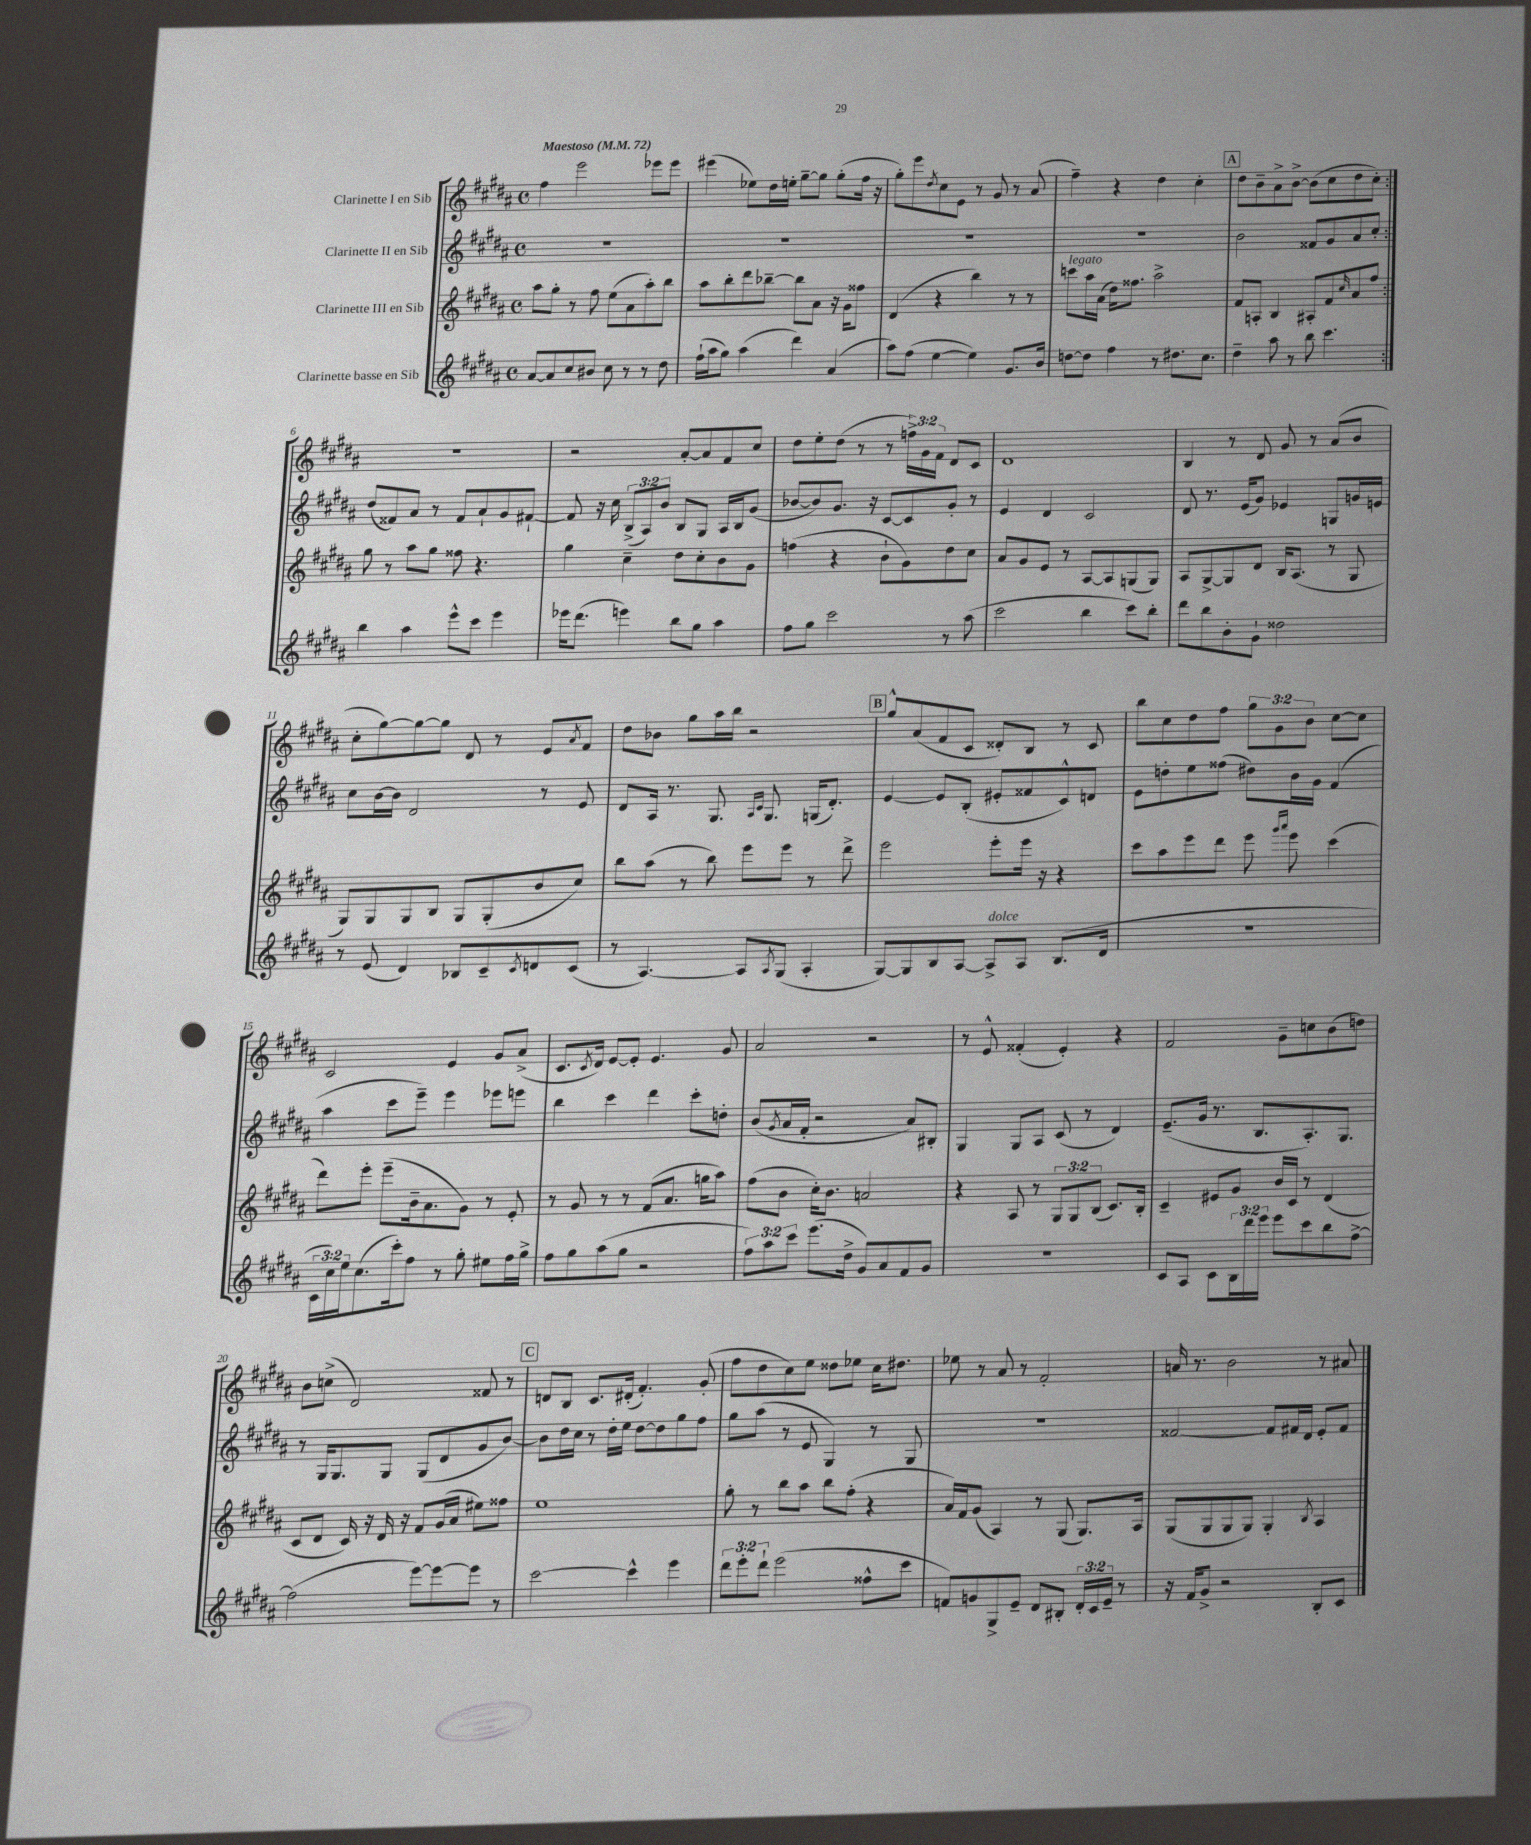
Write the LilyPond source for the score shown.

<<
\new StaffGroup <<
\new Staff = "s0" \with { instrumentName = "Clarinette I en Sib" } {
    \clef treble \key b \major \defaultTimeSignature \time 4/4 \override Staff.TupletNumber.text = #tuplet-number::calc-fraction-text \tempo "Maestoso" 4 = 72
    \repeat volta 2 { fis''4 e'''2 ees'''8 ees'''8 |
    eis'''4( ees''8) dis''16 e''16-. gis''8~-- gis''8 gis''8-.( fis''16 r16 |
    gis''8-.) e'''8 \acciaccatura { dis''8 } cis''8 e'8 r8 gis'8 r8 ais'8( |
    fis''4--) r4 dis''4 cis''4-. |
    \mark \markup { \box "A" } dis''8 b'8-- ais'8-> b'8~-> b'8( cis''8 dis''8 cis''8-.) | }
    R1 |
    r2 ais'8~-. ais'8 fis'8 cis''8 |
    dis''8 e''8-. dis''8( r8 r8 \tuplet 3/2 { f''16->) gis'16 fis'16 } dis'8 cis'8 |
    dis'1 |
    b4 r8 dis'8 gis'8 r8 ais'8( b'8 |
    cis''8-. gis''8~) gis''8~ gis''8 dis'8 r8 e'8 \acciaccatura { ais'8 } fis'8 |
    dis''8 bes'8 gis''8 ais''16 b''16 r2 |
    \mark \markup { \box "B" } gis''8-^ ais'8( fis'8 cis'8 disis'8-.) b8 r8 cis'8 |
    b''8 cis''8 dis''8 fis''8 \tuplet 3/2 { gis''8 gis'8 b'8 } cis''8~ cis''8 |
    cis'2 e'4 gis'8 ais'8->( |
    cis'8. \acciaccatura { cis'8 } dis'16) e'8~ e'8-. e'4. gis'8 |
    ais'2 r2 |
    r8 e'8-^ fisis'4-.( e'4-.) r4 |
    fis'2 gis'8-- c''8 b'8( d''8) |
    b'8 c''8->( dis'2) fisis'8 r8 |
    \mark \markup { \box "C" } d'8 b8 cis'8. dis'16-.( fis'4.-.) gis'8-.( |
    fis''8 dis''8 cis''8) e''8 disis''8 ees''8 cis''16 dis''8. |
    ees''8 r8 ais'8 r8 fis'2-. |
    a'16 r8. b'2 r8 ais'8 \bar "|." |
}
\new Staff = "s1" \with { instrumentName = "Clarinette II en Sib" } {
    \clef treble \key b \major \defaultTimeSignature \time 4/4 \override Staff.TupletNumber.text = #tuplet-number::calc-fraction-text
    \repeat volta 2 { R1 |
    R1 |
    R1 |
    R1 |
    \mark \markup { \box "A" } b'2 fisis'8 gis'8 ais'8 cis''8-. | }
    dis''8( fisis'8) ais'8 r8 fisis'8 ais'8-! gis'8 fis'8~-! |
    fis'8 r16 cis''16 \tuplet 3/2 { b8->( ais8) b'8 } b8 gis8 ais16 b16 gis'8( |
    bes'8~ bes'8) gis'8. r16 cis'8~ cis'8 gis'8-. r8 |
    e'4 dis'4 cis'2 |
    dis'8 r8. e'16( gis'8) ees'4 g8 g'16 e'16 |
    cis''8 b'16~ b'16 dis'2 r8 e'8 |
    dis'8 ais16 r8. gis8. \grace { ais16 cis'16 } gis8. g16( dis'8.-.) |
    \mark \markup { \box "B" } e'4~ e'8 b8-.( eis'8-. fisis'8 cis'8-^) d'8 |
    e'8 d''8-. e''8 fisis''8( dis''8) b'16 gis'16 fis'4( |
    ais''4 cis'''8 e'''8--) e'''4 ees'''8 e'''8 |
    b''4 cis'''4 dis'''4 cis'''8-. d''8-. |
    b'8( \acciaccatura { gis'8 } ais'16 fis'16-. r2 ais'8) bis8-. |
    gis4 gis8 ais8 cis'8( r8 dis'4) |
    e'8.--( gis'16 r8. b8. ais8.-.) gis8. |
    r8 gis16 gis8. gis8 gis8( dis'8 gis'8 b'8~) |
    \mark \markup { \box "C" } b'8 dis''16 cis''16 r8 dis''16-. e''16 dis''8~ dis''8 gis''8 fis''8 |
    gis''8 ais''8( r8 e'8 gis4) r8 gis8 |
    r1 |
    fisis'2~ fisis'8 fis'16 dis'16 e'8-. fis'8 \bar "|." |
}
\new Staff = "s2" \with { instrumentName = "Clarinette III en Sib" } {
    \clef treble \key b \major \defaultTimeSignature \time 4/4 \override Staff.TupletNumber.text = #tuplet-number::calc-fraction-text
    \repeat volta 2 { ais''8 gis''8-. r8 fis''8 e''8( ais'8 ais''8-.) b''8 |
    ais''8 b''8-. dis'''8 bes''8~-- bes''8 ais'8 r16 gis'16 fisis''8 |
    dis'4( r4 b''4) r8 r8 |
    c'''8^\markup { \italic "legato" } ais''16 ais'16( dis''16) fisis''8. ais''2-> |
    \mark \markup { \box "A" } fis'8 a8-. b4 ais8-. fis'8 \grace { cis''16 } ais'8 fis''8 | }
    gis''8 r8 ais''8 gis''8 fisis''8 r4. |
    gis''4 cis''4-- dis''8 cis''8-. b'8 gis'8 |
    f''4( r4 b'8-! gis'8) dis''8 cis''8 |
    ais'8 gis'8 e'8 r8 ais8~ ais8 g8( g8) |
    ais8 gis8~-> gis8 dis'8 b16 ais8.( r8 gis8 |
    gis8) gis8 gis8 b8 gis8 gis8-.( b'8 cis''8) |
    b''8 ais''8( r8 b''8) e'''8 e'''8 r8 dis'''8-> |
    \mark \markup { \box "B" } e'''2 e'''8-. e'''16 r16 r4 |
    cis'''8 ais''8 e'''8 dis'''8 e'''8 \grace { gis'''16 ais'''16 } e'''8 cis'''4( |
    dis'''8) e'''8-. e'''8--( b'16-- ais'8. gis'8) r8 e'8-. |
    r8 gis'8 r8 r8 fis'8( ais'8. g''16 ais''8) |
    fis''8( b'8 cis''16-.) b'8. a'2 |
    r4 ais8 r8 \tuplet 3/2 { gis8 gis8 b8( } cis'8.) b16-. |
    cis'4-- eis'8 gis'8 b'16 cis'16 r8 dis'4( |
    cis'8 dis'8 cis'16) r16 dis'16 r16 fis'8 gis'16( ais'16 eis''8) fisis''8 |
    \mark \markup { \box "C" } e''1 |
    gis''8-. r8 b''8 ais''8 b''8 fis''8-.( r4 |
    ais'16) fis'16 gis'8( ais4) r8 gis8( gis8.) ais16 |
    gis8( gis8 gis8 gis8) gis4-. \acciaccatura { b8 } ais4 \bar "|." |
}
\new Staff = "s3" \with { instrumentName = "Clarinette basse en Sib" } {
    \clef treble \key b \major \defaultTimeSignature \time 4/4 \override Staff.TupletNumber.text = #tuplet-number::calc-fraction-text
    \repeat volta 2 { ais'8~ ais'8 cis''8 bis'8 cis''8 r8 r8 dis''8 |
    fis''16-!( ais''16 gis''8) ais''4( dis'''4) ais'4( |
    ais''8) fis''8( e''4~ e''4) gis'8. b'16 |
    d''8~ d''8 fis''4 r8 dis''8. cis''8. |
    \mark \markup { \box "A" } dis''4-- ais''8 r8 b''8 cis'''4. | }
    b''4 ais''4 e'''8-^ cis'''8 e'''4 |
    ees'''16 dis'''8.( e'''4) b''8 gis''8 ais''4 |
    fis''8 gis''8 cis'''2 r8 ais''8( |
    cis'''2 b''4 cis'''8) b''8-. |
    dis'''8 b''8 b'8-. gis'8-! disis''2 |
    r8 e'8( dis'4) bes8 cis'8-- \acciaccatura { cis'8 } d'8 cis'8( |
    r8 ais4.~) ais8 \acciaccatura { ais8 } gis8( ais4-. |
    \mark \markup { \box "B" } gis8~) gis8 b8 ais8~ ais8->^\markup { \italic "dolce" } ais8 b8.( dis'16 |
    R1 |
    \tuplet 3/2 { cis'16 cis''16) e''16 } cis''8.( cis'''16-.) fis''8 r8 gis''8-. eis''8 fis''16 gis''16-> |
    fis''8 gis''8 ais''8( gis''8 r2 |
    \tuplet 3/2 { fis''8) ais''8 cis'''8 } e'''8.( dis''16-> gis'8) ais'8 fis'8 gis'8 |
    R1 |
    cis'8 ais8 cis'8 \tuplet 3/2 { b16 dis'''16 e'''16 } e'''8 cis'''8 b''8 fis''8~-> |
    fis''2( e'''8~) e'''8~ e'''8 r8 |
    \mark \markup { \box "C" } cis'''2~ cis'''4-^ e'''4 |
    \tuplet 3/2 { dis'''8 e'''8-. dis'''8-! } e'''2( fisis''8-^ cis'''8 |
    f'8) g'8 gis8-> e'8-- dis'8 bis8-. \tuplet 3/2 { dis'16-. cis'16 e'16-- } r8 |
    r16 fis'16 gis'8-> r2 b8-. cis'8 \bar "|." |
}
>>
>>
